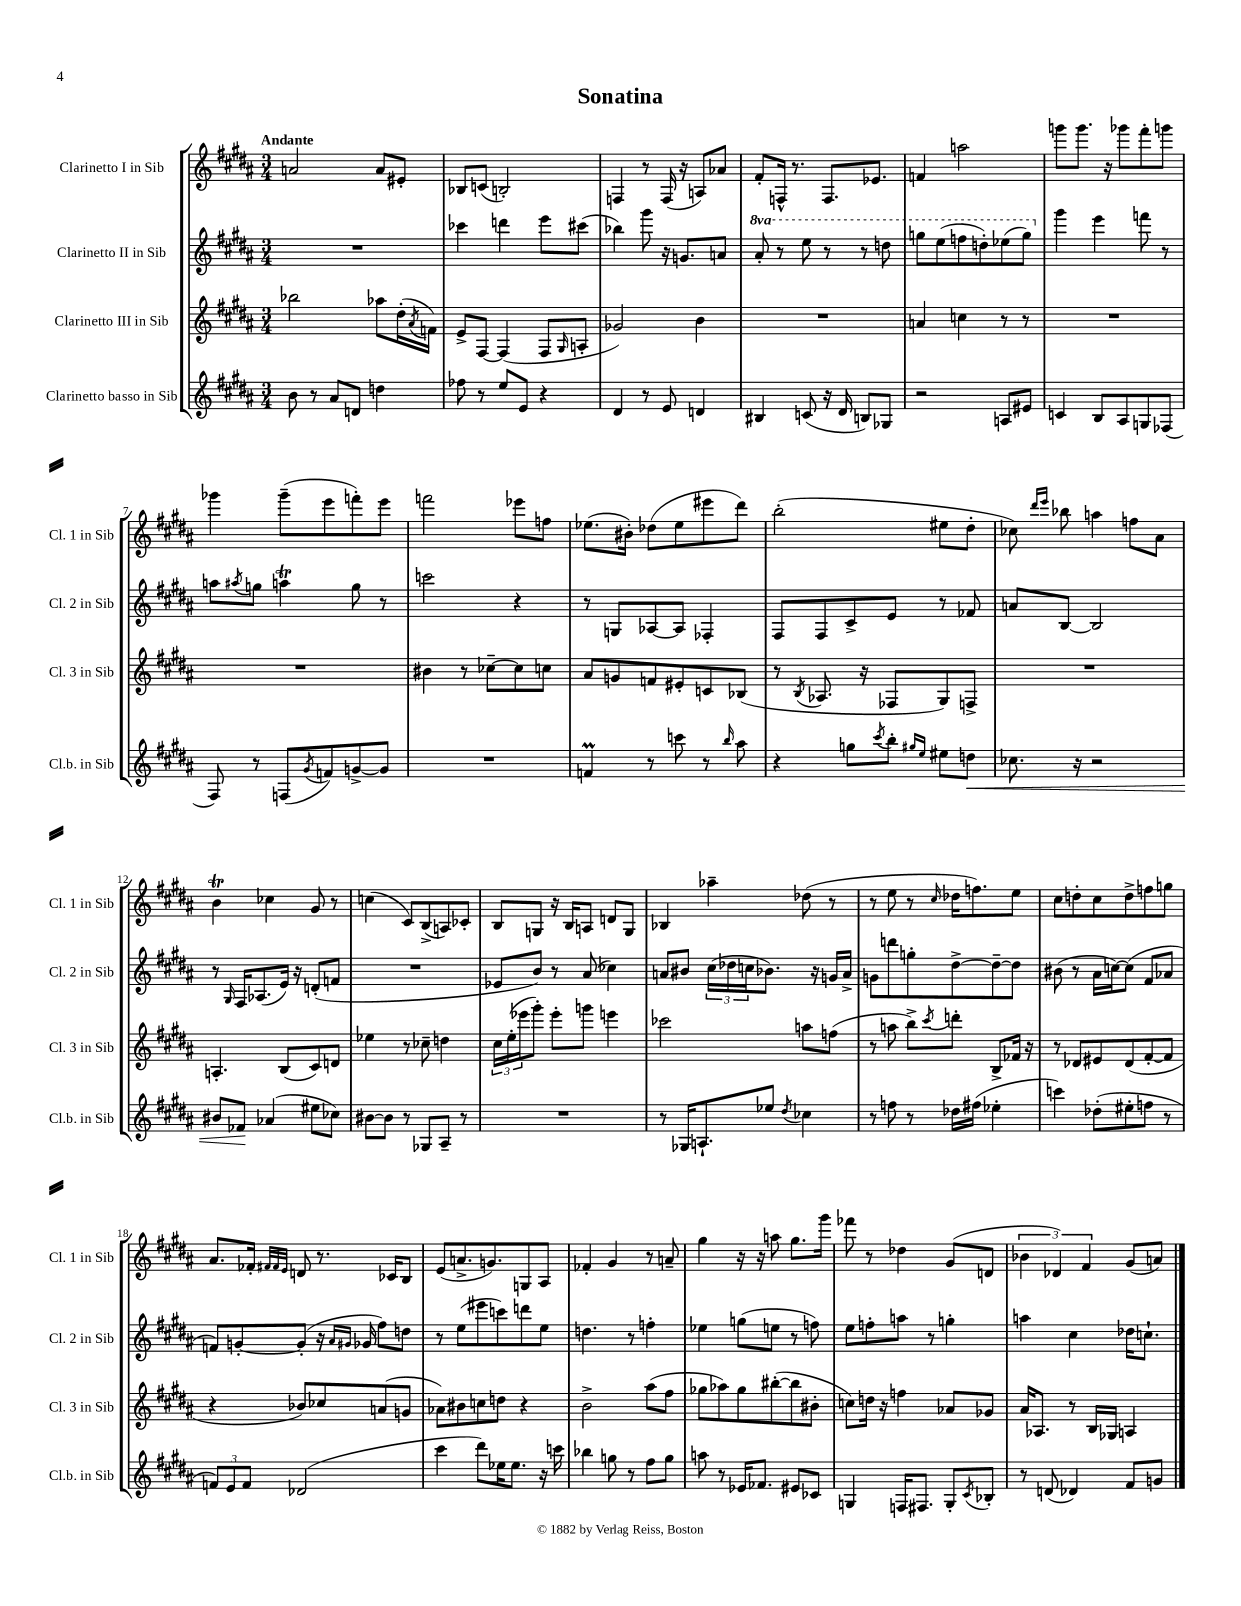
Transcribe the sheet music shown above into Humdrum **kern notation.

**kern	**kern	**kern	**kern
*staff4	*staff3	*staff2	*staff1
*clefG2	*clefG2	*clefG2	*clefG2
*k[f#c#g#d#a#]	*k[f#c#g#d#a#]	*k[f#c#g#d#a#]	*k[f#c#g#d#a#]
*M3/4	*M3/4	*M3/4	*M3/4
8b	2bb-	2.r	2a
8r	.	.	.
8a#	.	.	.
8d	.	.	.
4dd	8aa-	.	8a
.	(16dd#'	.	8e#'
.	8qa#	.	.
.	16f)	.	.
=	=	=	=
8ff-	8e^	4ccc-	8B-
8r	[8F#	.	(8c
8ee	(4F#]	4ddd	2B')
8e	.	.	.
4r	8F#	8eee	.
.	16qqG#	.	.
.	8A'	(8ccc#	.
=	=	=	=
4d#	2g-)	4bb-)	4F
8r	.	8ggg#	8r
8e	.	16r	(16F
.	.	8.g	16r
4d	4b	.	8A)
.	.	8a	8a-
=	=	=	=
4B#	2.r	8aa#'	8f#'
.	.	8r	16F^^
.	.	.	8.r
(8c	.	8eee	.
16r	.	8r	8.F
16d#	.	.	.
8B)	.	8r	.
.	.	.	8.e-
8G-	.	8ddd	.
=	=	=	=
2r	4a	8ggg	4f
.	.	(8eee	.
.	4cc	8fff	2aa
.	.	8ddd')	.
8A	8r	(8eee-	.
8e#	8r	8ggg)	.
=	=	=	=
4c	2.r	4ggg#	8ggg
.	.	.	8.ggg
8B	.	4eee	.
.	.	.	16r
8A#	.	.	8ggg-
8G	.	8fff	8fff#'
(8F-	.	8r	8ggg
=	=	=	=
8F#)	2.r	8aa	4ggg-
.	.	8qaa#	.
8r	.	8gg	.
(8F	.	4aa	(8ggg-~
8qg#	.	.	.
8f)	.	.	8eee
[8g^	.	8gg	8fff')
8g]	.	8r	8eee
=	=	=	=
2.r	4b#	2ccc	2fff
.	8r	.	.
.	[8cc-~	.	.
.	8cc-]	4r	8eee-
.	8cc	.	8ff
=	=	=	=
4f	8a#	8r	(8.ee-
.	8g	8G	.
.	.	.	16b#')
8r	8f	[8A-	(8dd-
8ccc	8e#'	8A-]	8ee-
8r	8c	4F-'	8eee#
16qqbb	.	.	.
8aa#	(8B-	.	8ddd#)
=	=	=	=
4r	8r	8F#	(2bb'
.	8qB	.	.
.	8.A-	8F#	.
8gg	.	8c#^	.
.	16r	.	.
8qccc#	.	.	.
8bb'	8F-	8e	.
16qqgg#	.	.	.
16qqee	.	.	.
8ee#	8G#)	8r	8ee#
8dd	8F^	8f-	8dd#'
=	=	=	=
8.cc-	2.r	8a	8cc-)
.	.	.	16qqddd#
.	.	.	16qqeee
.	.	[8B	8bb-
16r	.	.	.
2r	.	2B]	4aa
.	.	.	8ff
.	.	.	8a#
=	=	=	=
8b#	4.A'	8r	4b
.	.	16qqG#	.
8f-	.	16F#	.
.	.	(8.A-	.
(4a-	.	.	4cc-
.	(8B	16e)	.
.	.	16r	.
8ee#	8c#)	(8d'	8g#
8cc-)	8d	8f	8r
=	=	=	=
[8b#	4ee-	2.r	(4cc
8b#]	.	.	.
8r	8r	.	8c#)
8G-	8cc-~	.	(8B^
8A#~	4dd	.	8A)
8r	.	.	8c-'
=	=	=	=
2.r	24cc#	8e-	8B
.	(24ee'	.	.
.	24eee-	.	.
.	8ggg#')	8b)	8G
.	8eee-'	8r	16r
.	.	.	16B
.	8ggg	(8a#	8A
.	4eee	4cc-)	8d
.	.	.	8G
=	=	=	=
8r	2ccc-	8a	4B-
16G-	.	8b#	.
8.A`	.	.	.
.	.	(24cc#	4aa-~
.	.	24dd-	.
.	.	24cc	.
8ee-	.	8.b-)	.
8qdd#	.	.	.
4cc-	8aa	.	(8dd-
.	.	16r	.
.	(8ff	16g	8r
.	.	16a^	.
=	=	=	=
8r	8r	8g	8r
8ff	8aa	8ddd	8ee
8r	8bb^)	8gg'	8r
.	8qccc#	.	16qqcc#
16dd-	8ddd'	[8dd#^	16dd-
(16ff#	.	.	8.ff)
4ee-'	8B^	8dd#~_	.
.	16f-	8dd#]	8ee
.	16r	.	.
=	=	=	=
4ccc)	8r	(8b#	8cc#
.	8d-	8r	8dd'
(8dd-'	8e#	16a#	8cc#
.	.	[16cc)	.
8ee#'	(8d-	(8cc]	8dd^
8ff	[8f#'	8f#	8ff
8r	8f#]	8a-	8gg
=	=	=	=
12f)	4r	8f)	8.a#
12e	.	.	.
.	.	[8g'	.
12f	.	.	.
.	.	.	16f-'
.	.	.	32qqf#
.	.	.	32qqf#
.	.	.	32qqe
(2d-	8b-)	(8g']	8d
.	8cc-	16r	8.r
.	.	16qqa#	.
.	.	16qqg#	.
.	.	16g-	.
.	(8a	8ff#)	.
.	.	.	16c-
.	8g	8dd	8B
=	=	=	=
4ccc#	8a-)	8r	(8e
.	8b#	(8ee	8.a^
8ddd#)	8cc	8eee#	.
.	.	.	8.g)
16ee-	8dd	8ccc)	.
8.ee-	.	.	.
.	4r	8ddd	8G
16r	.	8ee	8A#
16ccc	.	.	.
=	=	=	=
4bb-	2b^	4.dd	4f-'
8gg	.	.	4g#
8r	.	8r	.
8ff#	(8aa#	4ff'	8r
8gg	8ff#	.	8a~
=	=	=	=
8aa	8gg-	4ee-	4gg#
8r	8aa-)	.	.
16e-	8gg-	(8gg	16r
8.f-	.	.	16r
.	([8bb#'	8ee	8aa
8e#	8bb#]	8r	8.gg#
8c-	8b#'	8ff)	.
.	.	.	16ggg#
=	=	=	=
4G	8cc)	8ee	8fff-
.	16dd	8ff'	8r
.	16r	.	.
16F	4ff	8aa	4dd-
8.F#	.	.	.
.	.	8r	.
8G'	8a-	4gg'	(8g#
8qc#	.	.	.
8B-'	8g-	.	8d
=	=	=	=
8r	16a#	4aa	6b-
.	8.A-	.	.
(8d	.	.	.
.	.	.	6d-)
4d-)	8r	4cc#	.
.	.	.	6f#
.	16B	.	.
.	16G-	.	.
8f#	4A	16dd-	(8g#
.	.	8.cc`	.
8g	.	.	8a)
==	==	==	==
*-	*-	*-	*-
